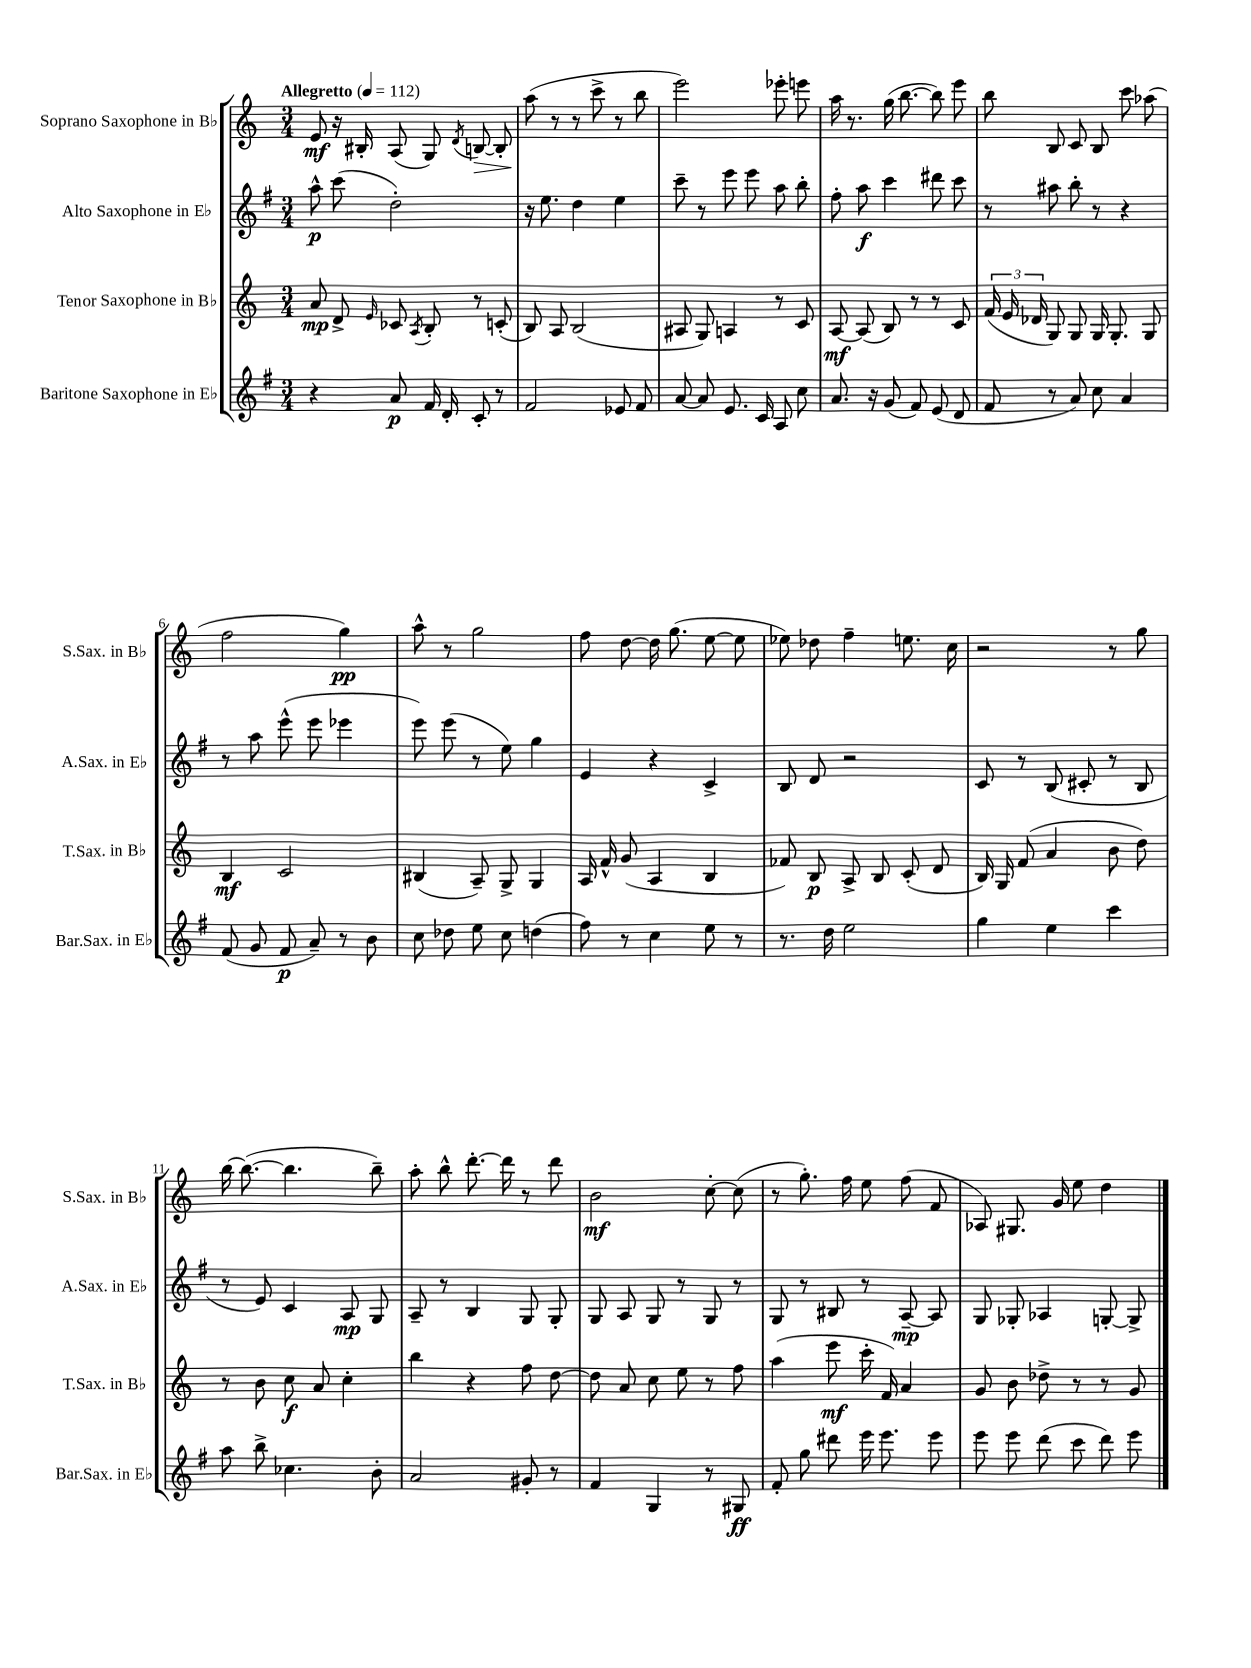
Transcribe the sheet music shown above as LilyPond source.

<<
\new StaffGroup <<
\new Staff = "s0" \with { instrumentName = "Soprano Saxophone in Bb" shortInstrumentName = "S.Sax. in Bb" } {
    \clef treble \key c \major \numericTimeSignature \time 3/4 \tempo "Allegretto" 4 = 112
    \autoBeamOff e'8\mf r16 bis16-. a8( g8) \acciaccatura { d'8 } b8~\> b8-. |
    a''8\!( r8 r8 c'''8-> r8 b''8 |
    e'''2) ees'''8-. e'''8 |
    a''16 r8. g''16( b''8.~ b''8) e'''8 |
    b''8 b8 c'8 b8 c'''8 aes''8( |
    f''2 g''4\pp) |
    a''8-^ r8 g''2 |
    f''8 d''8~ d''16 g''8.( e''8~ e''8 |
    ees''8) des''8 f''4-- e''8. c''16 |
    r2 r8 g''8 |
    b''16~ b''8.~( b''4. b''8--) |
    a''8-. b''8-^ d'''8.~-. d'''16 r8 d'''8 |
    b'2\mf c''8~-. c''8( |
    r8 g''8.-.) f''16 e''8 f''8( f'8 |
    aes8) gis8. g'16 e''8 d''4 \bar "|." |
}
\new Staff = "s1" \with { instrumentName = "Alto Saxophone in Eb" shortInstrumentName = "A.Sax. in Eb" } {
    \clef treble \key g \major \numericTimeSignature \time 3/4
    \autoBeamOff a''8-^\p c'''8( d''2-.) |
    r16 e''8. d''4 e''4 |
    c'''8-- r8 e'''8 e'''8 a''8 b''8-. |
    fis''8-. a''8\f c'''4 dis'''8 c'''8 |
    r8 ais''8 b''8-. r8 r4 |
    r8 a''8 e'''8-^( e'''8 ees'''4 |
    e'''8) e'''8( r8 e''8) g''4 |
    e'4 r4 c'4-> |
    b8 d'8 r2 |
    c'8 r8 b8( cis'8-. r8 b8 |
    r8 e'8) c'4 a8\mp g8 |
    a8-- r8 b4 g8 g8-. |
    g8 a8 g8 r8 g8 r8 |
    g8 r8 bis8 r8 a8~--\mp a8 |
    g8 ges8-. aes4 g8~-. g8-> \bar "|." |
}
\new Staff = "s2" \with { instrumentName = "Tenor Saxophone in Bb" shortInstrumentName = "T.Sax. in Bb" } {
    \clef treble \key c \major \numericTimeSignature \time 3/4
    \autoBeamOff a'8\mp d'8-> \grace { e'16 } ces'8 \acciaccatura { a8 } b8-. r8 c'8-.( |
    b8) a8 b2( |
    ais8 g8) a4 r8 c'8 |
    a8~\mf a8( b8) r8 r8 c'8 |
    \tuplet 3/2 { f'16( e'16 des'16 } g8) g8 g16 g8.-. g8 |
    b4\mf c'2 |
    bis4( a8--) g8-> g4 |
    a16 f'16-^ g'8( a4 b4 |
    fes'8) b8\p a8-> b8 c'8-.( d'8 |
    b16) g16 f'8( a'4 b'8 d''8) |
    r8 b'8 c''8\f a'8 c''4-. |
    b''4 r4 f''8 d''8~ |
    d''8 a'8 c''8 e''8 r8 f''8 |
    a''4( e'''8\mf c'''16-. f'16) a'4 |
    g'8 b'8 des''8-> r8 r8 g'8 \bar "|." |
}
\new Staff = "s3" \with { instrumentName = "Baritone Saxophone in Eb" shortInstrumentName = "Bar.Sax. in Eb" } {
    \clef treble \key g \major \numericTimeSignature \time 3/4
    \autoBeamOff r4 a'8\p fis'16 d'16-. c'8-. r8 |
    fis'2 ees'8 fis'8 |
    a'8~ a'8 e'8. c'16 a8 c''8 |
    a'8. r16 g'8( fis'8) e'8( d'8 |
    fis'8 r8 a'8) c''8 a'4 |
    fis'8( g'8 fis'8\p a'8--) r8 b'8 |
    c''8 des''8 e''8 c''8 d''4( |
    fis''8) r8 c''4 e''8 r8 |
    r8. d''16 e''2 |
    g''4 e''4 c'''4 |
    a''8 b''8-> ces''4. b'8-. |
    a'2 gis'8-. r8 |
    fis'4 g4 r8 gis8\ff |
    fis'8-. g''8 dis'''8 e'''16 e'''8. e'''8 |
    e'''8 e'''8 d'''8( c'''8 d'''8) e'''8 \bar "|." |
}
>>
>>
